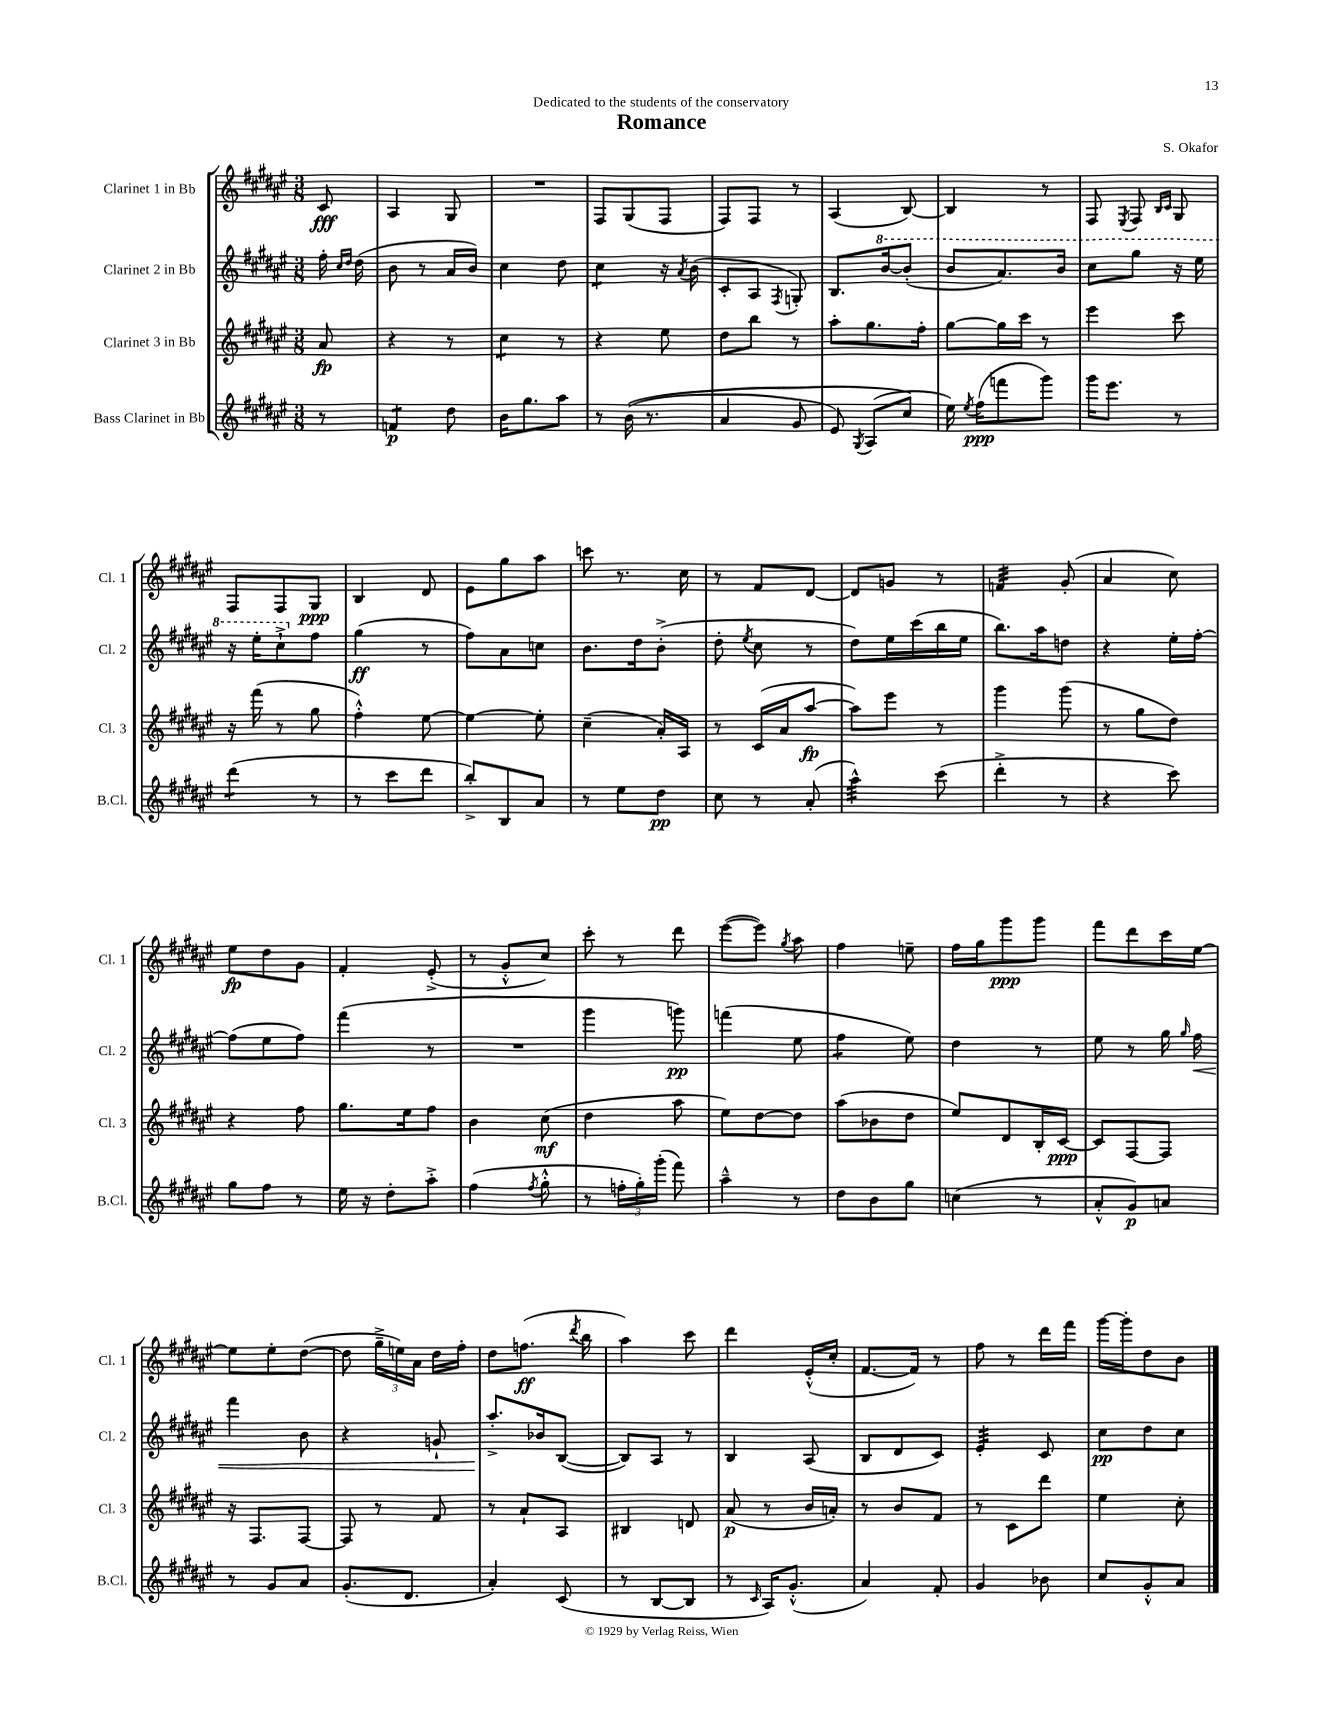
\header { title = "Romance" composer = "S. Okafor" dedication = "Dedicated to the students of the conservatory" }
<<
\new StaffGroup <<
\new Staff = "s0" \with { instrumentName = "Clarinet 1 in Bb" shortInstrumentName = "Cl. 1" } {
    \clef treble \key fis \major \numericTimeSignature \time 3/8 \partial 8
    \autoBeamOff cis'8\fff |
    ais4 gis8 |
    R4. |
    fis8[ gis8( fis8] |
    fis8[) fis8] r8 |
    ais4( b8~) |
    b4 r8 |
    fis8 \acciaccatura { eis8 } fis8 \grace { b16[ cis'16] } gis8 |
    fis8[ fis8 gis8]\ppp |
    b4 dis'8 |
    eis'8[ gis''8 ais''8] |
    c'''8 r8. cis''16 |
    r8 fis'8[ dis'8]~ |
    dis'8[ g'8] r8 |
    f'4:32 gis'8-.( |
    ais'4 cis''8) |
    eis''8[\fp dis''8 gis'8] |
    fis'4-. eis'8-.->( |
    r8 gis'8[-.-^ cis''8]) |
    cis'''8-. r8 dis'''8 |
    eis'''8[~( eis'''8]) \acciaccatura { gis''8 } ais''8 |
    fis''4 e''8-- |
    fis''16[ gis''16 gis'''8\ppp gis'''8] |
    fis'''8[ dis'''8 cis'''16 eis''16]~ |
    eis''8[ eis''8-. dis''8]~( |
    dis''8 \tuplet 3/2 { gis''16[---> e''16) ais'16] } dis''16[ fis''16]-. |
    dis''8[ f''8.]\ff( \acciaccatura { dis'''8 } b''16 |
    ais''4) cis'''8 |
    dis'''4 eis'16[-.-^( cis''16]-. |
    fis'8.[~ fis'16]) r8 |
    fis''8 r8 dis'''16[ fis'''16] |
    gis'''16[~ gis'''16-. dis''8 b'8] \bar "|." |
}
\new Staff = "s1" \with { instrumentName = "Clarinet 2 in Bb" shortInstrumentName = "Cl. 2" } {
    \clef treble \key fis \major \numericTimeSignature \time 3/8 \partial 8
    \autoBeamOff fis''16-. \grace { cis''16[ dis''16] } dis''16( |
    b'8 r8 ais'16[ b'16]) |
    cis''4 dis''8 |
    cis''4:8 r16 \acciaccatura { ais'8 } b'16( |
    cis'8[-. ais8] \acciaccatura { fis8 } g8-.) |
    b8.[ \ottava #1 b''16~ b''8]-.( |
    b''8[ ais''8.) b''16] |
    cis'''8[ gis'''8] r16 eis'''16 |
    r16 eis'''16[-. cis'''8-!-> \ottava #0 fis''8] |
    gis''4\ff( r8 |
    fis''8[) ais'8 c''8] |
    b'8.[ dis''16 b'8]-.->( |
    dis''8-. \acciaccatura { eis''8 } cis''8 r8 |
    dis''8[) eis''16 cis'''16( b''16 eis''16] |
    b''8.[) ais''16 d''8] |
    r4 eis''16[-. fis''16]~-. |
    fis''8[( eis''8 fis''8]) |
    fis'''4( r8 |
    R4. |
    gis'''4 g'''8\pp) |
    f'''4( eis''8 |
    fis''4:8 eis''8) |
    dis''4 r8 |
    eis''8 r8 gis''16 \grace { gis''16 } fis''16\< |
    fis'''4 b'8 |
    r4 g'8-! |
    ais''8.[-.->\! bes'16 b8]~( |
    b8[) ais8] r8 |
    b4 ais8( |
    b8[ dis'8 cis'8]) |
    eis'4:32-. cis'8 |
    cis''8[\pp dis''8 cis''8] \bar "|." |
}
\new Staff = "s2" \with { instrumentName = "Clarinet 3 in Bb" shortInstrumentName = "Cl. 3" } {
    \clef treble \key fis \major \numericTimeSignature \time 3/8 \partial 8
    \autoBeamOff ais'8\fp |
    r4 r8 |
    cis''4:8 r8 |
    r4 eis''8 |
    dis''8[ b''8] r8 |
    ais''8[-. gis''8. fis''16]-. |
    gis''8[~ gis''16 cis'''16] r8 |
    eis'''4 cis'''8 |
    r16 fis'''16( r8 gis''8 |
    fis''4-.-^) eis''8~ |
    eis''4~ eis''8-. |
    cis''4--( ais'16[-.) ais16] |
    r8 cis'16[( ais'16 ais''8]~\fp |
    ais''8[) eis'''8] r8 |
    gis'''4 gis'''8( |
    r8 gis''8[ dis''8]) |
    r4 fis''8 |
    gis''8.[ eis''16 fis''8] |
    b'4 cis''8\mf( |
    dis''4 ais''8 |
    eis''8[) dis''8~ dis''8] |
    ais''8[( bes'8 dis''8] |
    eis''8[) dis'8 b16-. cis'16]~\ppp |
    cis'8[ fis8~ fis8] |
    r16 fis8.[ fis8]~ |
    fis8 r8 fis'8 |
    r8 ais'8[-! ais8] |
    bis4 d'8 |
    ais'8\p( r8 b'16[ a'16]-.) |
    r8 b'8[ fis'8] |
    r8 cis'8[ dis'''8] |
    eis''4 cis''8-. \bar "|." |
}
\new Staff = "s3" \with { instrumentName = "Bass Clarinet in Bb" shortInstrumentName = "B.Cl." } {
    \clef treble \key fis \major \numericTimeSignature \time 3/8 \partial 8
    \autoBeamOff r8 |
    f'4:8\p dis''8 |
    b'16[ gis''8. ais''8] |
    r8 b'16(\( r8. |
    ais'4 gis'8 |
    eis'8) \acciaccatura { gis8 } ais8[( cis''8]\) |
    eis''16) \acciaccatura { eis''8 } fis''16[\ppp( f'''8 gis'''8]) |
    gis'''16[ eis'''8.] r8 |
    dis'''4:8( r8 |
    r8 cis'''8[ dis'''8] |
    b''8[-.->) b8 ais'8] |
    r8 eis''8[ dis''8]\pp |
    cis''8 r8 ais'8-.( |
    ais''4:32-^) cis'''8( |
    dis'''4-.-> r8 |
    r4 cis'''8) |
    gis''8[ fis''8] r8 |
    eis''16 r16 dis''8[-. ais''8]-.-> |
    fis''4( \acciaccatura { fis''8 } gis''8-.-^ |
    r8 \tuplet 3/2 { f''16[-. gis''16-.) gis'''16]-.( } fis'''8) |
    ais''4---^ r8 |
    dis''8[ b'8 gis''8] |
    c''4( r8 |
    ais'8[-.-^ gis'8\p) a'8] |
    r8 gis'8[ ais'8] |
    gis'8.[-.( dis'8.] |
    ais'4-.) cis'8( |
    r8 b8[~ b8] |
    r8 \grace { cis'16 } ais16[) gis'8.]-.-^( |
    ais'4) fis'8-. |
    gis'4 bes'8 |
    cis''8[ gis'8-.-^ ais'8] \bar "|." |
}
>>
>>
\layout { \context { \Score \remove "Bar_number_engraver" } }
